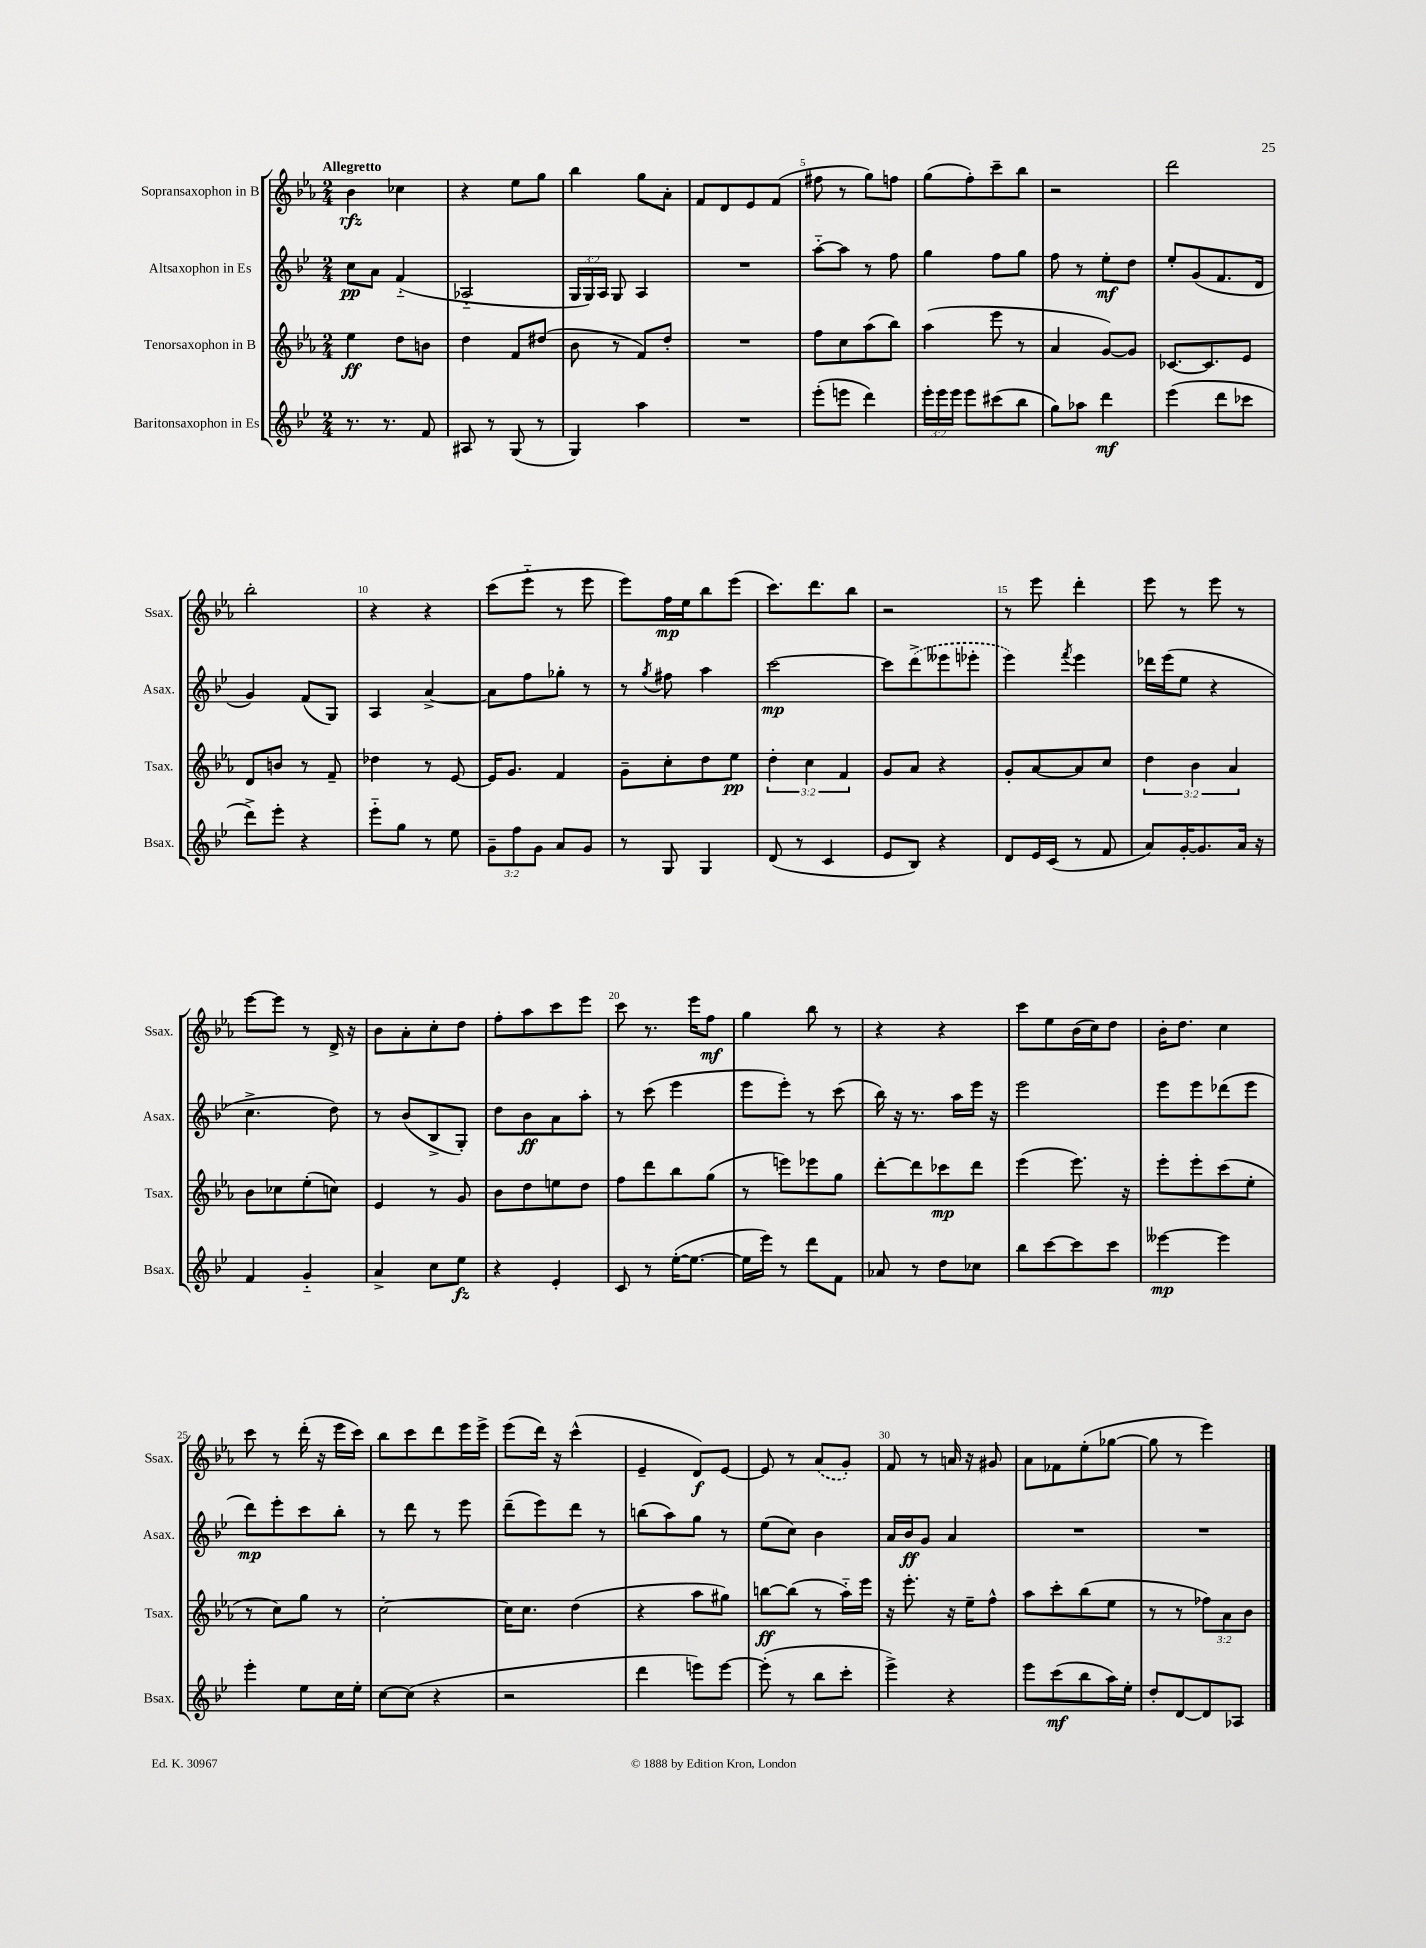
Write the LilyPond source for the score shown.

<<
\new StaffGroup <<
\new Staff = "s0" \with { instrumentName = "Sopransaxophon in B" shortInstrumentName = "Ssax." } {
    \clef treble \key ees \major \numericTimeSignature \time 2/4 \tempo "Allegretto"
    \autoBeamOff bes'4\rfz ces''4 |
    r4 ees''8[ g''8] |
    bes''4 g''8[ aes'8]-. |
    f'8[ d'8 ees'8 f'8]( |
    fis''8 r8 g''8[) f''8] |
    g''8[( f''8-.) c'''8-- bes''8] |
    r2 |
    d'''2 |
    bes''2-. |
    r4 r4 |
    c'''8[( ees'''8]-_ r8 ees'''8 |
    ees'''8[) f''16\mp ees''16 bes''8 ees'''8]( |
    c'''8.[) d'''8. bes''8] |
    r2 |
    r8 ees'''8 d'''4-. |
    ees'''8 r8 ees'''8 r8 |
    ees'''8[~ ees'''8] r8 d'16-> r16 |
    bes'8[ aes'8-. c''8-. d''8] |
    f''8[-. aes''8 c'''8 ees'''8] |
    c'''8 r8. ees'''16[ f''8]\mf |
    g''4 bes''8 r8 |
    r4 r4 |
    c'''8[ ees''8 bes'16( c''16) d''8] |
    bes'16[-. d''8.] c''4 |
    c'''8 r8 d'''16-.( r16 ees'''16[ c'''16]) |
    bes''8[ c'''8 d'''8 ees'''16 ees'''16]-> |
    ees'''8[( d'''16]) r16 c'''4-^( |
    ees'4-- d'8[\f) ees'8]~ |
    ees'8 r8 \once \slurDashed aes'8[( g'8]-.) |
    f'8 r8 a'16 r16 gis'8 |
    aes'8[ fes'8 ees''8-.( ges''8]~ |
    ges''8 r8 ees'''4) \bar "|." |
}
\new Staff = "s1" \with { instrumentName = "Altsaxophon in Es" shortInstrumentName = "Asax." } {
    \clef treble \key bes \major \numericTimeSignature \time 2/4 \override Staff.TupletNumber.text = #tuplet-number::calc-fraction-text
    \autoBeamOff c''8[\pp a'8] f'4-_( |
    aes2-_ |
    \tuplet 3/2 { g16[ g16) a16] } g8 a4 |
    R2 |
    a''8[~-_ a''8] r8 f''8 |
    g''4 f''8[ g''8] |
    f''8 r8 ees''8[-.\mf d''8] |
    ees''8[-. g'8( f'8. d'16] |
    g'4) f'8[( g8]) |
    a4 a'4~-> |
    a'8[ f''8 ges''8]-. r8 |
    r8 \acciaccatura { g''8 } fis''8 a''4 |
    c'''2~\mp |
    c'''8[ \once \slurDashed d'''8->( eeses'''8 ees'''8]-. |
    ees'''4) \acciaccatura { f'''8 } ees'''4 |
    des'''16[ ees'''16( ees''8] r4 |
    c''4.-> d''8) |
    r8 bes'8[( bes8-> g8]-.) |
    d''8[ bes'8\ff a'8 a''8]-. |
    r8 c'''8( ees'''4 |
    ees'''8[ ees'''8]-.) r8 c'''8( |
    bes''16) r16 r8. a''16[ ees'''16] r16 |
    ees'''2 |
    ees'''8[ ees'''8 des'''8( ees'''8] |
    d'''8[\mp) ees'''8-. c'''8 bes''8]-. |
    r8 d'''8 r8 ees'''8 |
    d'''8[--( ees'''8) d'''8] r8 |
    b''8[( a''8) g''8] r8 |
    ees''8[( c''8]) bes'4 |
    a'16[ bes'16\ff g'8] a'4 |
    R2 |
    R2 \bar "|." |
}
\new Staff = "s2" \with { instrumentName = "Tenorsaxophon in B" shortInstrumentName = "Tsax." } {
    \clef treble \key ees \major \numericTimeSignature \time 2/4 \override Staff.TupletNumber.text = #tuplet-number::calc-fraction-text
    \autoBeamOff ees''4\ff d''8[ b'8] |
    d''4 f'8[ dis''8]( |
    bes'8 r8 f'8[) d''8]-. |
    R2 |
    f''8[ c''8 aes''8( bes''8]) |
    aes''4( ees'''8 r8 |
    aes'4 g'8[~) g'8] |
    ces'8.[~ ces'8. ees'8] |
    d'8[ b'8] r8 f'8-- |
    des''4 r8 ees'8~ |
    ees'16[ g'8.] f'4 |
    g'8[-- c''8-. d''8 ees''8]\pp |
    \tuplet 3/2 { d''4-. c''4 f'4 } |
    g'8[ aes'8] r4 |
    g'8[-. aes'8~ aes'8 c''8] |
    \tuplet 3/2 { d''4 bes'4 aes'4 } |
    bes'8[ ces''8 ees''8-.( c''8]) |
    ees'4 r8 g'8 |
    bes'8[ d''8 e''8 d''8] |
    f''8[ d'''8 bes''8 g''8]( |
    r8 e'''8[) ees'''8 g''8] |
    d'''8[~-. d'''8 ces'''8\mp d'''8] |
    ees'''4( ees'''8.) r16 |
    ees'''8[-. ees'''8-. c'''8( ees''8]-. |
    r8 c''8[) g''8] r8 |
    c''2~-. |
    c''16[ c''8.] d''4( |
    r4 aes''8[ gis''8]) |
    b''8[~\ff b''8]( r8 aes''16[-_) ees'''16] |
    r16 ees'''8.-. r16 ees''16[-- f''8]-^ |
    aes''8[ c'''8-. bes''8( ees''8] |
    r8 r8 \tuplet 3/2 { fes''8[) aes'8 bes'8] } \bar "|." |
}
\new Staff = "s3" \with { instrumentName = "Baritonsaxophon in Es" shortInstrumentName = "Bsax." } {
    \clef treble \key bes \major \numericTimeSignature \time 2/4 \override Staff.TupletNumber.text = #tuplet-number::calc-fraction-text
    \autoBeamOff r8. r8. f'8 |
    ais8 r8 g8( r8 |
    g4) a''4 |
    R2 |
    ees'''8[-.( e'''8] d'''4) |
    \tuplet 3/2 { ees'''16[-. ees'''16 ees'''16] } ees'''8[ cis'''8( bes''8] |
    g''8[) aes''8] d'''4\mf |
    ees'''4( d'''8[ ces'''8] |
    d'''8[->) ees'''8]-. r4 |
    ees'''8[-_ g''8] r8 ees''8 |
    \tuplet 3/2 { g'8[-- f''8 g'8] } a'8[ g'8] |
    r8 g8 g4 |
    d'8( r8 c'4 |
    ees'8[ bes8]) r4 |
    d'8[ ees'16 c'16]( r8 f'8 |
    a'8[) g'16~-. g'8. a'16] r16 |
    f'4 g'4-_ |
    a'4-> c''8[ ees''8]\fz |
    r4 ees'4-. |
    c'8 r8 ees''16[~-.( ees''8.]~ |
    ees''16[ ees'''16]) r8 d'''8[ f'8] |
    aes'8 r8 d''8[ ces''8] |
    bes''8[ c'''8~ c'''8 c'''8] |
    eeses'''4~\mp eeses'''4 |
    ees'''4-. ees''8[ c''16 ees''16]-. |
    c''8[~ c''8]( r4 |
    r2 |
    d'''4 e'''8[) e'''8]~ |
    e'''8-.( r8 bes''8[ c'''8]-. |
    ees'''4->) r4 |
    ees'''8[ c'''8\mf( bes''8 a''16) ees''16]-. |
    d''8[-. d'8~ d'8 aes8] \bar "|." |
}
>>
>>
\layout { \context { \Score \override BarNumber.break-visibility = ##(#f #t #t) barNumberVisibility = #(every-nth-bar-number-visible 5) } }
